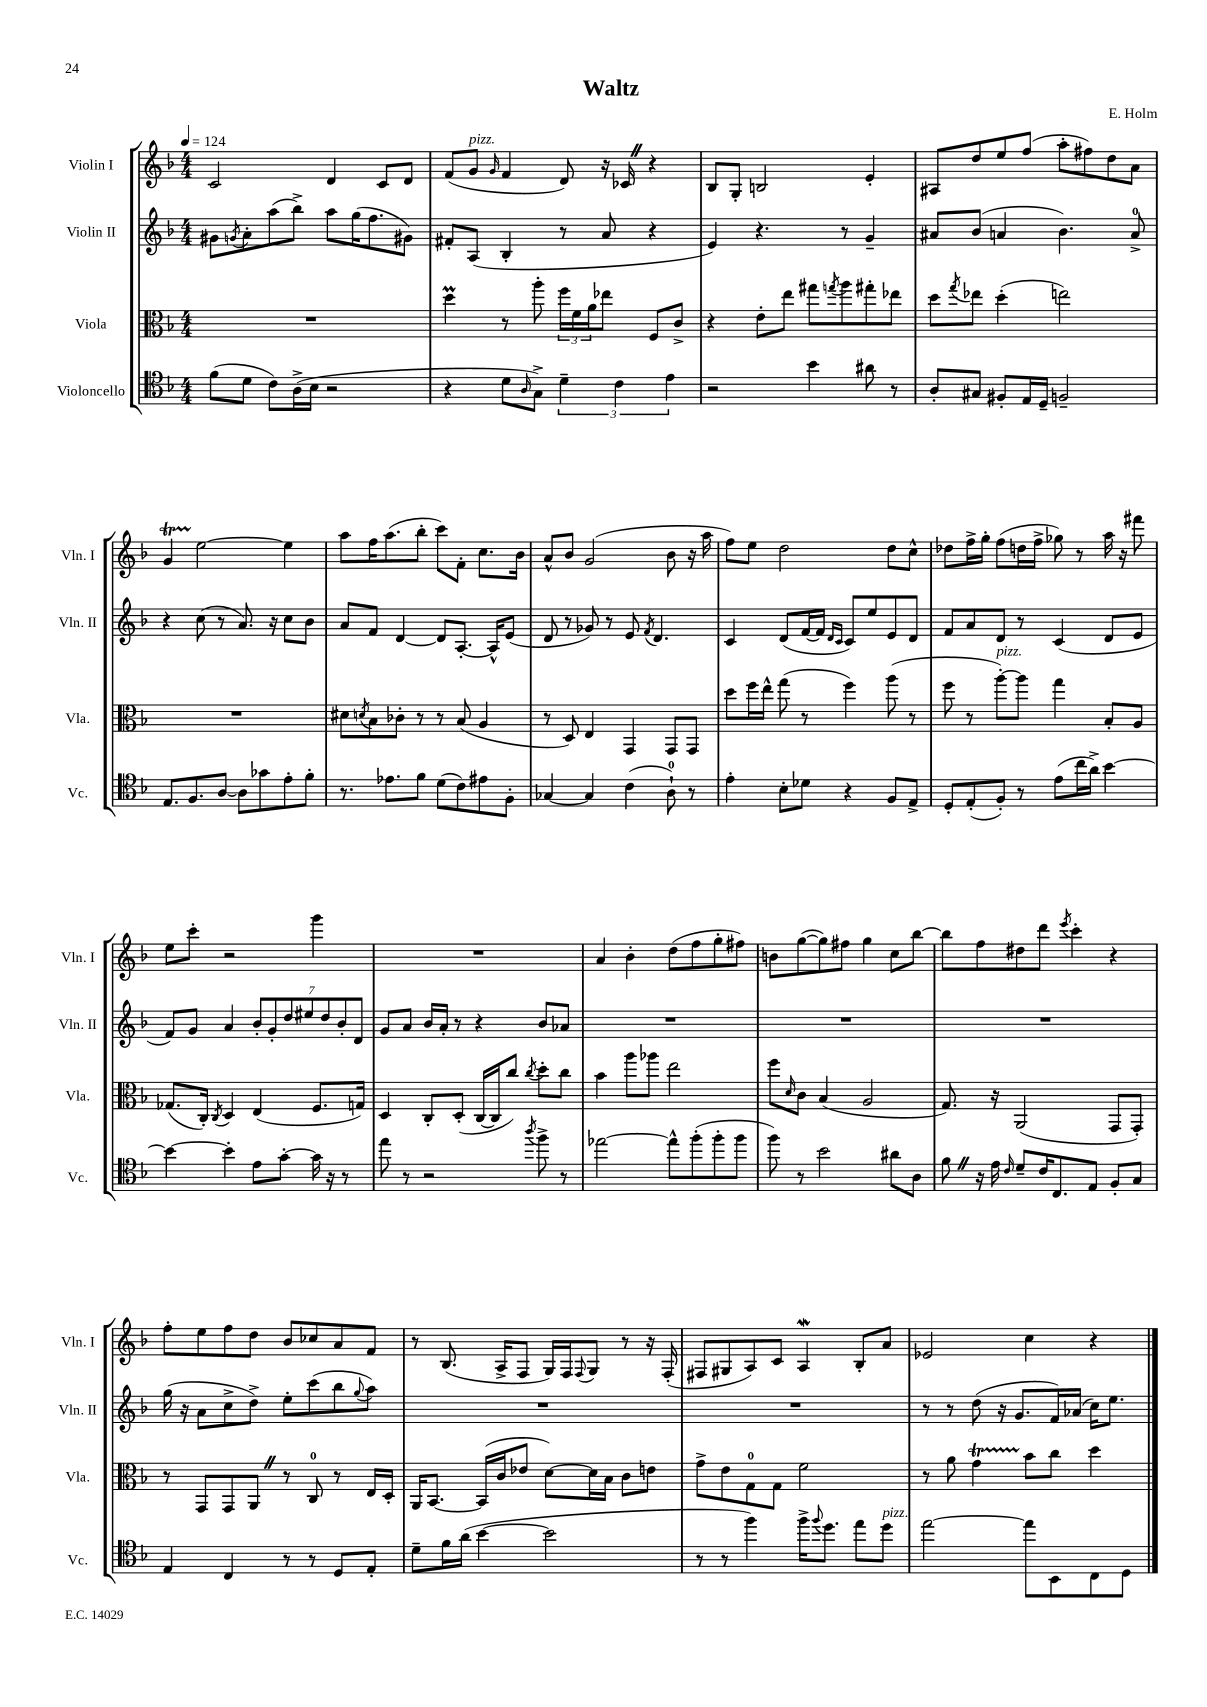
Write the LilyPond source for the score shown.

\header { title = "Waltz" composer = "E. Holm" }
<<
\new StaffGroup <<
\new Staff = "s0" \with { instrumentName = "Violin I" shortInstrumentName = "Vln. I" } {
    \clef treble \key f \major \numericTimeSignature \time 4/4 \tempo 4 = 124
    c'2 d'4 c'8 d'8 |
    f'8( g'8^\markup { \italic "pizz." } \grace { g'16 } f'4 d'8) r16 ces'16 \once \override BreathingSign.text = \markup { \musicglyph "scripts.caesura.straight" } \breathe r4 |
    bes8 g8-. b2 e'4-. |
    ais8 d''8 e''8 f''8( a''8-. fis''8) d''8 a'8 |
    g'4\startTrillSpan e''2~\stopTrillSpan e''4 |
    a''8 f''16 a''8.( bes''8-. c'''8) f'8-. c''8. bes'16 |
    a'8-^ bes'8 g'2( bes'8 r16 a''16 |
    f''8) e''8 d''2 d''8 c''8-^ |
    des''8 f''16-> g''16-. f''8( d''16 f''16-> ges''8) r8 a''16 r16 fis'''8 |
    e''8 c'''8-. r2 g'''4 |
    R1 |
    a'4 bes'4-. d''8( f''8 g''8-. fis''8) |
    b'8 g''8~( g''8) fis''8 g''4 c''8 bes''8~ |
    bes''8 f''8 dis''8 d'''8 \acciaccatura { e'''8 } c'''4-. r4 |
    f''8-. e''8 f''8 d''8 bes'8 ces''8 a'8 f'8 |
    r8 bes8.( a16-> f8 g16) f16 \appoggiatura { f8 } g8 r8 r16 f16-.( |
    fis8 gis8 a8) c'8 a4\mordent bes8-. a'8 |
    ees'2 c''4 r4 \bar "|." |
}
\new Staff = "s1" \with { instrumentName = "Violin II" shortInstrumentName = "Vln. II" } {
    \clef treble \key f \major \numericTimeSignature \time 4/4
    gis'8 \acciaccatura { g'8 } a'8-. a''8( bes''8->) a''8 g''16( f''8. gis'8) |
    fis'8-. a8( bes4-. r8 a'8 r4 |
    e'4) r4. r8 g'4-- |
    ais'8 bes'8( a'4 bes'4.) a'8-0-> |
    r4 c''8( r8 a'8.) r16 c''8 bes'8 |
    a'8 f'8 d'4~ d'8 a8.~-. a16-^ e'8( |
    d'8 r8 ges'8) r8 e'8 \acciaccatura { f'8 } d'4. |
    c'4 d'8( f'16~ f'16 \grace { d'16 c'16 } c'8) e''8 e'8 d'8 |
    f'8 a'8 d'8 r8 c'4( d'8 e'8 |
    f'8) g'8 a'4 \tuplet 7/4 { bes'8-. g'8-. d''8 eis''8 d''8 bes'8-. d'8 } |
    g'8 a'8 bes'16 a'16-. r8 r4 bes'8 aes'8 |
    R1 |
    R1 |
    R1 |
    g''16( r16 a'8 c''8-> d''8->) e''8-. c'''8( bes''8 \appoggiatura { g''8 } a''8) |
    R1 |
    R1 |
    r8 r8 d''8( r16 g'8. f'16) aes'16( c''16) e''8. \bar "|." |
}
\new Staff = "s2" \with { instrumentName = "Viola" shortInstrumentName = "Vla." } {
    \clef alto \key f \major \numericTimeSignature \time 4/4
    R1 |
    d''4\prall r8 a''8-. \tuplet 3/2 { f''16 f'16 a'16 } ees''8 f8 c'8-> |
    r4 e'8-. e''8 gis''8 \acciaccatura { g''8 } a''8 gis''8-. ees''8 |
    d''8 \acciaccatura { g''8 } ees''8 d''4-.( e''2) |
    R1 |
    dis'8 \acciaccatura { d'8 } bes8 ces'8-. r8 r8 bes8( a4 |
    r8 d8) e4 g,4 g,8 g,8 |
    d''8 f''16 e''16-^ g''8( r8 f''4) a''8( r8 |
    f''8 r8 a''8~-.^\markup { \italic "pizz." }) a''8 g''4 bes8-. a8 |
    ges8.( c16-.) \acciaccatura { c8 } d4 e4( f8. g16) |
    d4 c8-. d8-.( c16~ c16 c''8) \acciaccatura { c''8 } d''8-. c''8 |
    bes'4 a''8 aes''8 e''2 |
    f''8 \grace { d'16 } c'8 bes4( a2 |
    g8.) r16 a,2( g,8 g,8-.) |
    r8 g,8 g,8 a,8 \once \override BreathingSign.text = \markup { \musicglyph "scripts.caesura.straight" } \breathe r8 c8-0 r8 e16 d16-. |
    a,16 bes,8.~ bes,16( c'16 ees'8 d'8~) d'16 bes16 c'8 e'8 |
    g'8-> e'8 g8-0 g8 f'2 |
    r8 a'8 g'4\startTrillSpan bes'8\stopTrillSpan c''8 d''4 \bar "|." |
}
\new Staff = "s3" \with { instrumentName = "Violoncello" shortInstrumentName = "Vc." } {
    \clef tenor \key f \major \numericTimeSignature \time 4/4
    f'8( d'8 c'8) a16->( bes16 r2 |
    r4 d'8 \grace { a16 } g8->) \tuplet 3/2 { d'4-- c'4 e'4 } |
    r2 bes'4 ais'8 r8 |
    a8-. gis8 fis8-. e16 d16-- f2-- |
    e8. f8. a8~ a8 ges'8 e'8-. f'8-. |
    r8. ees'8. f'8 d'8( c'8) eis'8 f8-. |
    ges4~ ges4 c'4( a8-0-!) r8 |
    e'4-. bes8-. des'8 r4 f8 e8-> |
    d8-. e8-.( f8-.) r8 e'8( c''16 a'16->) bes'4~ |
    bes'4~ bes'4-. e'8 g'8~-. g'16 r16 r8 |
    e''8 r8 r2 \acciaccatura { a''8 } f''8-> r8 |
    ees''2~ ees''8-^ f''8-.( f''8-. f''8 |
    f''8) r8 bes'2 ais'8 a8 |
    f'8 \once \override BreathingSign.text = \markup { \musicglyph "scripts.caesura.straight" } \breathe r16 e'16 \grace { c'16 } d'8-- c'16 c8. e8 f8-. g8 |
    e4 c4 r8 r8 d8 e8-. |
    d'8-- f'16 a'16( bes'4~ bes'2 |
    r8 r8 f''4) f''16-> \appoggiatura { f''8 } d''8. e''8 d''8^\markup { \italic "pizz." } |
    e''2~ e''8 bes,8 c8 d8 \bar "|." |
}
>>
>>
\layout { \context { \Score \remove "Bar_number_engraver" } }
